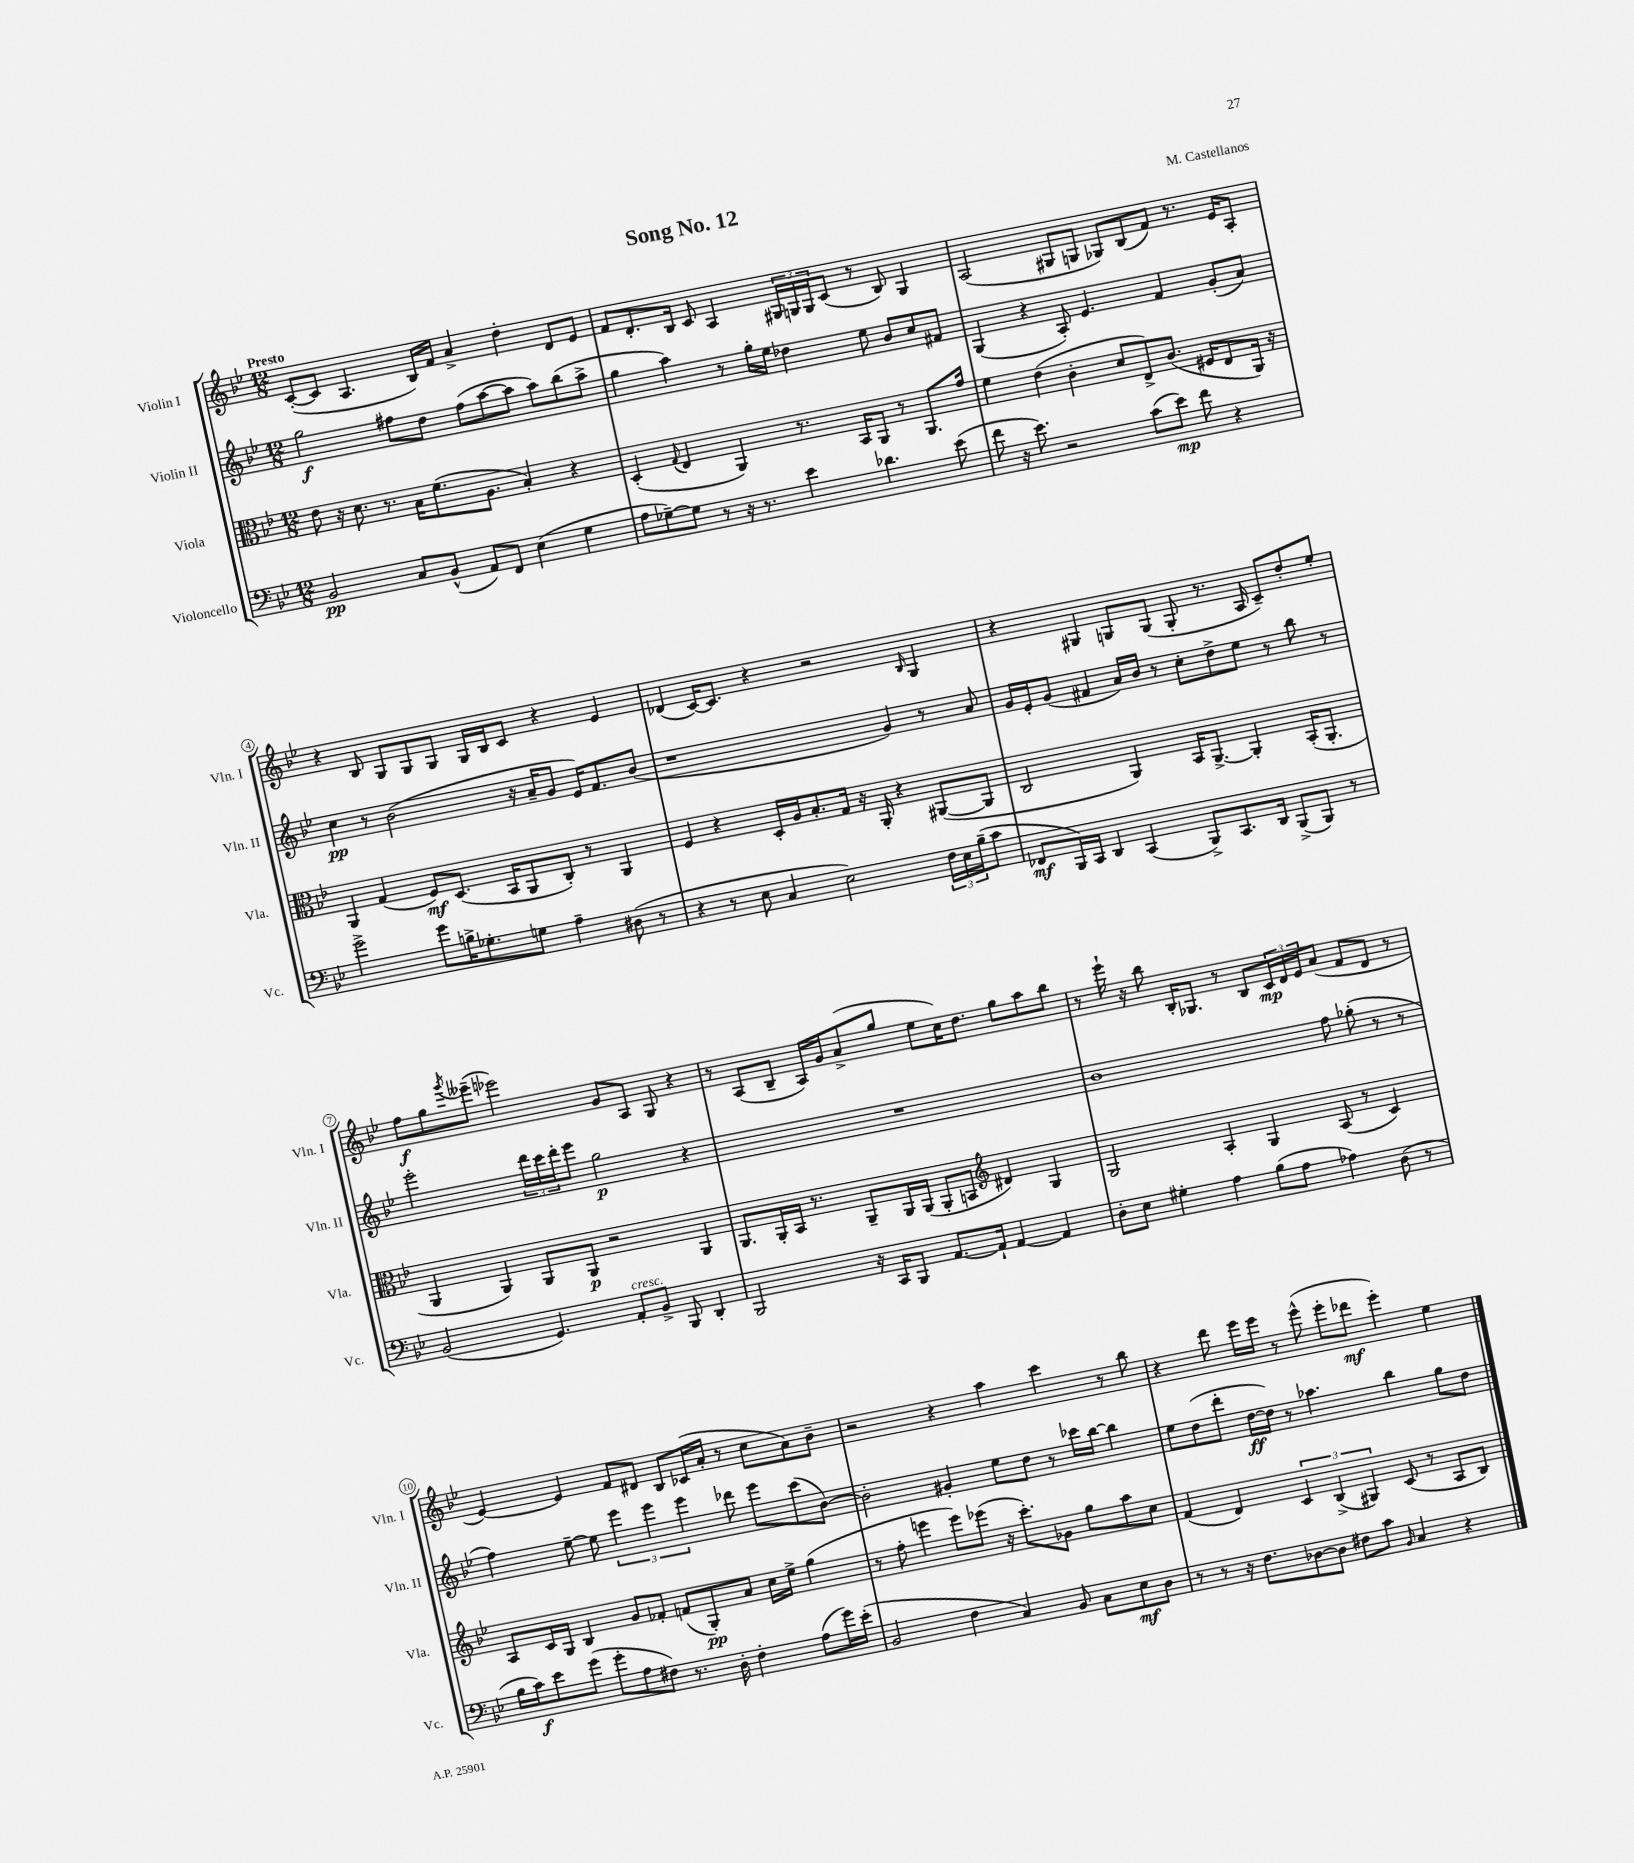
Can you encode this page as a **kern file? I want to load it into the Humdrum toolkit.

**kern	**kern	**kern	**kern
*staff4	*staff3	*staff2	*staff1
*clefF4	*clefC3	*clefG2	*clefG2
*k[b-e-]	*k[b-e-]	*k[b-e-]	*k[b-e-]
*M12/8	*M12/8	*M12/8	*M12/8
2BB-/	8e-\	2gg\	([8c'/L
.	16r	.	8c/]J
.	8.d\	.	.
.	.	.	4.A/
.	8.r	.	.
8C/L	.	8ff#\L	.
.	16B-\LK	.	.
(8BB-^^/J	(8.f\	8dd\J	16B-/LL)
.	.	.	16f/JJ
8AA/L)	.	(8ff#\L	4a^/
.	8.A\J	.	.
8FF/J	.	[8aa\	.
(4E-\	4B-'/)	8aa\]J	4dd'\
.	.	8aa\L)	.
4G\	4r	(8bb-\	8d/L
.	.	8aa^\J	8e-/J
=	=	=	=
8A\L	(4D'/	4gg\	8f/L
[8G-~\)	.	.	8.d'/
.	8qqG/	.	.
8G-\]J	4E-/	4aa\)	.
.	.	.	16B-/Jk
8r	.	.	8c/
16r	4AA/)	8r	4A/
8.r	.	.	.
.	.	16gg'\LL	.
.	.	16ee-\JJ	.
4e-\	8.r	4dd-\	24G#/LL
.	.	.	24G/
.	.	.	24G/J
.	.	.	(8c/J
.	16BB-/LK	.	.
4.d-\	8AA/J	8ee-\	8r
.	8r	8b-/L	8B-/)
.	8.AA/L	8cc/	4G/
(8e-\	.	8f#/J	.
.	16g/Jk	.	.
=	=	=	=
8f\	4f\	(4G/	(2A/
16r	.	.	.
8.e-\)	.	.	.
.	(4e-\	4r	.
2r	.	.	.
.	4c'\	8A'/)	8G#/L
.	.	4.e-/	8G/J
.	8d/L	.	8G-/L)
(8c\L	8E-^/)	.	(8B-/
8e-\J)	(8.c/J	4f/	8f/J)
8f\	.	.	8.r
.	16F#/LK	.	.
4r	8E-/	(8g'/L	.
.	.	.	16e-/LK
.	16AA/Jk)	8a/J)	8A'/J
.	16r	.	.
=	=	=	=
2g^\	4AA/	4cc\	4r
.	(4G/	8r	8B-/
.	.	(2b-\	8G/L
8g\L	8F/L)	.	8G/
16B^\K	(8.D/J	.	8G/J
8.G-'\	.	.	.
.	.	.	16G/LL
.	16BB-/LK	.	16B-/J
8G\J	8AA/	16r	8c/J
.	.	16a~/LK	.
4A~\	8C'/J)	8g/J	4r
.	8r	16e-/LK)	.
.	.	8.f/	.
(8D#\	4AA/	.	4e-/
8r	.	(8b-/J	.
=	=	=	=
4r	4F/	1r	(4d-/
8r	4r	.	[16c/LK)
.	.	.	8.c/]J
8E-\	.	.	.
4C/	16D'/LL	.	4r
.	16A/J	.	.
.	8.B-'/	.	.
2E-\)	.	.	2r
.	16G/Jk	.	.
.	16r	.	.
.	16AA'/	.	.
.	4r	4g/)	.
.	.	.	16qqB-/
24F\LL	([8AA#/L	8r	4G/
24E-\	.	.	.
(24B-~\J	.	.	.
8c\J	8AA#/]J	8a/	.
=	=	=	=
8FF-/L	2C/	16g/LL	4r
.	.	16e-'/J	.
16BBB-/L)	.	(8g/J	.
16CC/JJ	.	.	.
4DD/	.	4f#/	4G#/
(4CC/	4AA/)	16a/LL)	8G/L
.	.	16b-/JJ	.
.	.	8r	(8G/J
8BBB-^/L)	16BB-/LK	8cc'\L	8G'/
.	[8.AA^/J	.	.
8.CC/	.	8dd^\	8.r
.	4AA'/]	8ee-\J	.
16DD/Jk	.	.	16A/
(8BBB-^/L	.	8r	8c~/L)
8BBB-/J)	(16BB-'/LK	8bb-\	8dd'/
.	8.AA'/J	.	.
8r	.	8r	8ee-'/J
=	=	=	=
(2BB-/	4AA/	2eee-'\	8ff\L
.	.	.	8gg\
.	.	.	8qggg/
.	4AA/)	.	(8eee--~\J
.	.	.	2eee-\)
4.GG/)	8AA/L	24ddd\LL	.
.	.	24ccc\	.
.	.	24ddd'\J	.
.	8AA/J	8eee-\J	.
.	2r	2gg\	.
8AA'/L	.	.	8g/L
8BB-^/J	.	.	8A/J
8BBB-/	.	.	8G/
4DD'/	4AA/	4r	4r
=	=	=	=
2BBB-/	8.AA/L	1.r	8r
.	.	.	(8A/L
.	16AA'/L	.	.
.	16BB-/JJ	.	8B-~/J
.	8.r	.	.
.	.	.	16A/LL)
.	.	.	16g/J
16r	8AA~/L	.	(8a^/
16CC/LK	.	.	.
8BBB-/J	16AA/L	.	8gg/J
.	(16AA/JJ	.	.
[8.AA/L	8AA'/L	.	8ee-\L
.	8BB/J	.	16cc\K)
16AA`/]Jk	.	.	8.dd\J
*	*clefG2	*	*
[4AA/	4d#/)	.	.
.	.	.	8gg\L
4AA/]	4G/	.	8aa\
.	.	.	8bb-\J
=	=	=	=
8D'\L	2G/	1b-	8r
8E-\J	.	.	16eee-`\
.	.	.	16r
4G#'\	.	.	8bb-\
.	.	.	16B-'/LK
.	.	.	8.G-/J
4A\	4A'/	.	.
.	.	.	8r
(8B-\L	4G/	.	8B-/L
8A\J	.	.	24c/L
.	.	.	24d/
.	.	.	24e-/J
4A-\)	(8A/	8ff\	(8a/J
.	8r	(8gg-'\	8f/L
(8D\	4c/)	8r	8d/J
8r	.	8r	8r
=	=	=	=
16B-\LL	8A/L	4ff\)	[4e-/)
16c\J)	.	.	.
8e-\	16c/L	.	.
.	16G/JJ	.	.
(8g\J	4B-/	[8ee-~\	4e-/]
8g'\L	.	8ee-\]	.
8A\	8g/L	6eee-\	8f/L
8F#\J)	8f-'/J	.	8d#/J
.	.	6eee-\	.
8.r	(8f/L	.	8B-/L
.	.	6eee-\	.
.	8G'/)	.	(16c-/L
16D'\	.	.	16a'/JJ
4F#'\	8a/J	8ddd-\	8r
.	16cc\LL	8eee-\L	8cc\L
.	16ee-^\JJ	.	.
(8A\L	(4gg\	(8ccc\	8a\)
16g\L)	.	[8b-\J)	8b-~\J
(16e-'\JJ	.	.	.
=	=	=	=
2BB-/	8r	2b-'\]	2r
.	8ff'\	.	.
.	4eee\	.	.
4F\	8eee\L)	4g#'/	4r
.	(8eee-\J	.	.
4C/)	16r	8ee-\L	4aa\
.	8.ccc'\L)	.	.
.	.	8dd\J	.
8BB-/	8g-\J	8r	4ccc\
8C\L	8gg\L	16ccc-\LL	.
.	.	[16bb-\JJ	.
8E-\	8aa\	4bb-\]	8r
8D\J	8cc\J	.	8bb-\
=	=	=	=
8r	(4f/	8ee-\L	4r
8r	.	(8dd\	.
16r	4d/)	8ddd'\J	8ddd\
8.F\L	.	.	.
.	.	[16dd\LL	16eee-\LL
.	.	16dd\]JJ)	16eee-\JJ
[8D-\	6c/	8r	8r
8D-\]J	.	4.aa-\	(8eee-^^\
.	(6B-^/	.	.
8F#\L	.	.	8eee-'\L
.	6G#/)	.	.
8c\J	.	.	8ddd-\J
16qqBB-/	.	.	.
4C/	(8c/	4bb-\	4eee-'\)
.	8r	.	.
4r	8A/L	8gg\L	4ee-\
.	8B-/J)	8dd\J	.
==	==	==	==
*-	*-	*-	*-
